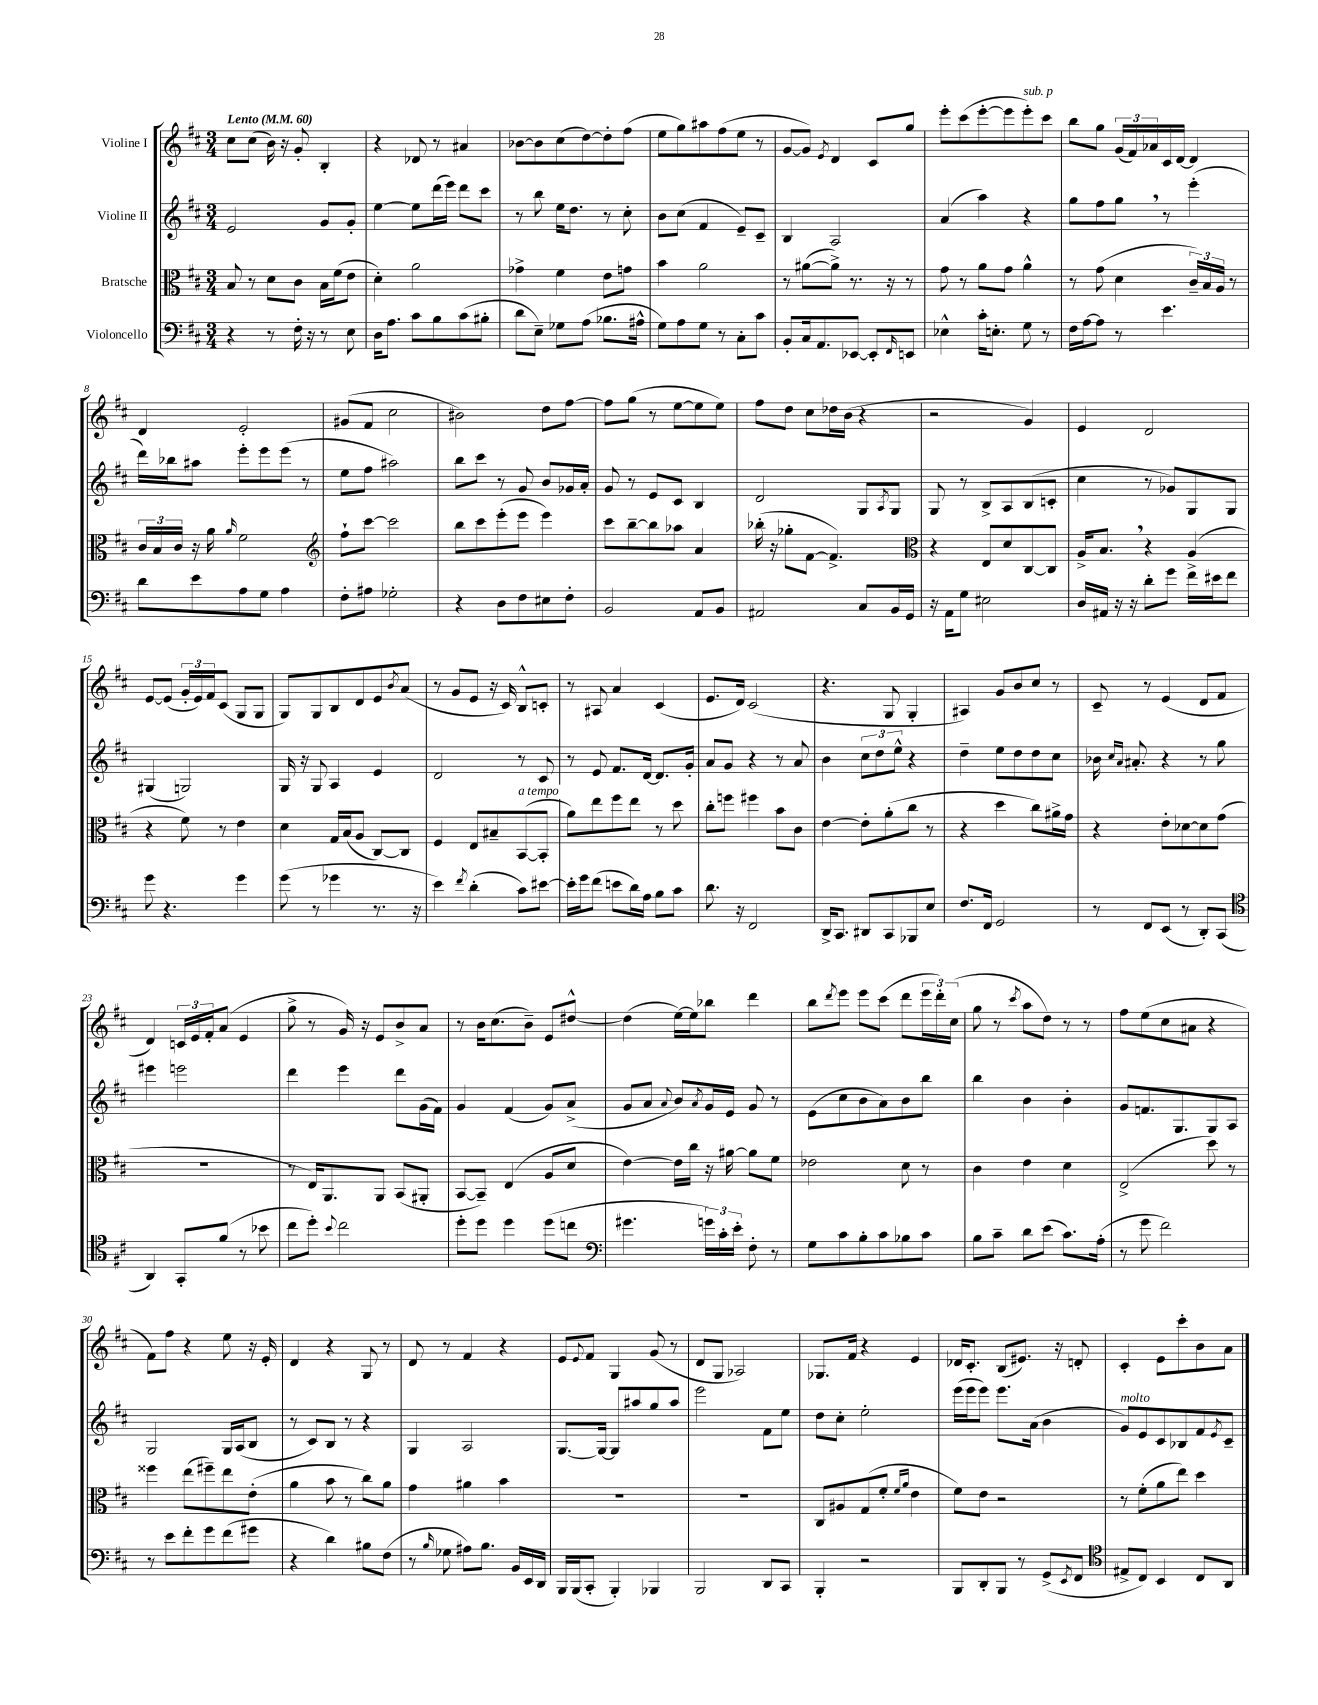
<<
\new StaffGroup <<
\new Staff = "s0" \with { instrumentName = "Violine I" } {
    \clef treble \key d \major \numericTimeSignature \time 3/4 \tempo "Lento" 4 = 60
    cis''8 cis''8( b'16) r16 g'8-. b4-. |
    r4 des'8 r8 ais'4 |
    bes'8~ bes'8 cis''8( d''8~) d''8-. fis''8( |
    e''8 g''8) ais''8 fis''8( e''8 r8 |
    g'8~ g'8) \acciaccatura { e'8 } d'4 cis'8 g''8 |
    e'''8-. cis'''8( e'''8~-. e'''8 e'''8-.^\markup { \italic "sub. p" }) cis'''8 |
    b''8 g''8 \tuplet 3/2 { g'16( fis'16) aes'16 } cis'16 d'16~ d'4 |
    d'4 e'2-. |
    gis'8( fis'8 cis''2 |
    bis'2) d''8 fis''8~ |
    fis''8 g''8( r8 e''8~ e''8 e''8) |
    fis''8 d''8 cis''8 des''16 b'16( r4 |
    r2 g'4) |
    e'4 d'2 |
    e'8~ e'8( \tuplet 3/2 { g'16-. e'16) fis'16 } cis'8( g8 g8 |
    g8) g8 b8 d'8 e'8 \acciaccatura { b'8 } a'8( |
    r8 g'8 e'8 r16 cis'16) b8-^ c'8-. |
    r8 ais8 a'4 cis'4( |
    e'8. d'16) cis'2( |
    r4. g8 g4-. |
    ais4) g'8 b'8 cis''8 r8 |
    cis'8-- r8 e'4( d'8 fis'8 |
    d'4) \tuplet 3/2 { c'16 e'16 fis'16-. } a'8( e'4 |
    g''8-> r8 g'16) r16 e'8 b'8-> a'8 |
    r8 b'16 cis''8.( b'8--) e'8 dis''8~-^ |
    dis''4( e''16~) e''16 bes''8 d'''4 |
    b''8 \acciaccatura { d'''8 } e'''8 e'''8 cis'''8( d'''8 \tuplet 3/2 { e'''16 d'''16-.) cis''16( } |
    g''8 r8 \acciaccatura { cis'''8 } a''8 d''8) r8 r8 |
    fis''8 e''8( cis''8 ais'8 r4 |
    fis'8) fis''8 r4 e''8 r16 e'16-. |
    d'4 r4 g8 r8 |
    d'8 r8 fis'4 r4 |
    e'8 \appoggiatura { e'8 } fis'8 g4 g'8( r8 |
    d'8 g8 aes2) |
    ges8. fis'16 r4 e'4 |
    des'16 cis'8.-. b8( eis'8.) r16 d'8-. |
    cis'4-. e'8 cis'''8-. b'8 a'8 \bar "|." |
}
\new Staff = "s1" \with { instrumentName = "Violine II" } {
    \clef treble \key d \major \numericTimeSignature \time 3/4
    e'2 g'8 g'8-. |
    e''4~ e''8 d'''16( e'''16) d'''8 cis'''8 |
    r8 b''8 e''16 d''8. r8 cis''8-. |
    b'8 cis''8( fis'4 e'8--) cis'8-- |
    b4 a2 |
    a'4( a''4) r4 |
    g''8 fis''8 g''8 \breathe r8 e'''4-.( |
    d'''16) bes''16 ais''8 e'''8-. e'''8 e'''8( r8 |
    e''8 fis''8 ais''2) |
    b''8 cis'''8 r8 g'8 b'8 ges'16 a'16-. |
    g'8 r8 e'8 cis'8 b4 |
    d'2 g8 \acciaccatura { a8 } g8 |
    g8 r8 b8-> a8 b8( c'8-. |
    cis''4 r8 ges'8) g8 g8 |
    gis4( g2) |
    g16 r16 g8 a4 e'4 |
    d'2 r8 cis'8 |
    r8 e'8 fis'8. d'16~ d'8. g'16-. |
    a'8 g'8 r4 r8 a'8 |
    b'4 \tuplet 3/2 { cis''8 d''8 e''8-^ } r4 |
    d''4-- e''8 d''8 d''8 cis''8 |
    bes'16 \grace { cis''16 a'16 } ais'8.-. r4 r8 g''8 |
    eis'''4 e'''2 |
    d'''4 e'''4 d'''8 g'16( fis'16) |
    g'4 fis'4( g'8) a'8->( |
    g'8 a'8 \appoggiatura { a'8 } b'8) \acciaccatura { a'8 } g'16 e'16 g'8 r8 |
    e'8( cis''8 b'8 a'8) b'8 b''8 |
    b''4 b'4 b'4-. |
    g'8 f'8. g8. g8 a8 |
    g2 g16 a16( b8 |
    r8 cis'8) b8 r8 r4 |
    g4 a2 |
    g8.~ g16~ g8 ais''8 g''8 ais''8 |
    e'''2 fis'8 e''8 |
    d''8 cis''8-. e''2-. |
    e'''16( e'''16 e'''8) e'''8. a'16( b'4 |
    g'8^\markup { \italic "molto" }) e'8 cis'8 bes8 fis'8 \acciaccatura { e'8 } cis'8-- \bar "|." |
}
\new Staff = "s2" \with { instrumentName = "Bratsche" } {
    \clef alto \key d \major \numericTimeSignature \time 3/4
    b8 r8 d'8 cis'8 b16 fis'16( e'8 |
    d'4-.) a'2 |
    ges'4-> fis'4 e'8 g'8 |
    b'4 a'2 |
    r8 ais'8~( ais'8->) r8. r16 r8 |
    g'8 r8 a'8 g'8 a'4-^ |
    r8 g'8( d'4 \tuplet 3/2 { cis'16--) b16 a16 } r8 |
    \tuplet 3/2 { cis'16 b16 cis'16 } r16 a'16 \grace { a'16 } fis'2 |
    \clef treble fis''8-! cis'''8~ cis'''2 |
    b''8 cis'''8 e'''8-.( e'''8 e'''4) |
    cis'''8 b''8~-- b''8 aes''8 a'4 |
    bes''16-.( r16 ges''8-. fis'8~ fis'4.->) |
    \clef alto r4 e8 d'8 cis8~ cis8 |
    a16-> b8. \breathe r4 a4( |
    r4 fis'8) r8 e'4 |
    d'4 g16 b16( a8 cis8~) cis8 |
    fis4 e8 bis8-- b,8~^\markup { \italic "a tempo" }( b,8-. |
    a'8) e''8 fis''8 e''8 r8 d''8 |
    cis''8-. f''8 fis''4 b'8 cis'8 |
    e'4~ e'8-. a'8-.( cis''8 r8 |
    r4 d''4 cis''8) ais'16-> g'16 |
    r4 e'8-. des'8~ des'8 g'8( |
    R2. |
    r8 e16) a,8. a,8 b,8( ais,8-. |
    b,8~ b,8--) e4( a8 d'8 |
    e'4~) e'16 cis''16 r16 ais'16~ ais'8 fis'8 |
    ees'2 d'8 r8 |
    cis'4 e'4 d'4 |
    e2->( d''8) r8 |
    fisis''4 e''8( fis''8--) e''8 e'8-.( |
    a'4 b'8 r8 cis''8) a'8 |
    g'4 ais'4 b'4 |
    R2. |
    R2. |
    cis8 ais8 g8( fis'8-. \grace { fis'16 a'16 } e'4 |
    fis'8) e'8 r2 |
    r8 fis'8-.( a'8 e''8) d''4 \bar "|." |
}
\new Staff = "s3" \with { instrumentName = "Violoncello" } {
    \clef bass \key d \major \numericTimeSignature \time 3/4
    r4 r8 fis16-. r16 r8 e8 |
    d16 a8. cis'8 b8 cis'8( bis8-. |
    d'8 e8--) ges8 a8( bes8. ais16-^ |
    g8) a8 g8 r8 cis8-. cis'8 |
    b,8-. cis16 a,8. ees,8~ ees,8-. \grace { fis,16 } e,8 |
    ees4-^ cis'16-. e8.-. g8 r8 |
    fis16 a16~ a8 r8 e'4. |
    d'8 e'8 a8 g8 a4 |
    fis8-. ais8 ges2-. |
    r4 d8 fis8 eis8 fis8-. |
    b,2 a,8 b,8 |
    ais,2 cis8 b,16 g,16 |
    r16 a,16 g8 eis2 |
    d16 ais,16 r16 r16 d'8-. g'8 fis'16-> eis'16 fis'8 |
    g'8 r4. g'4 |
    g'8( r8 ges'4 r8. r16 |
    e'4) \acciaccatura { fis'8 } d'4-.( cis'8) eis'8~ |
    eis'16-. g'16 fis'8( e'8 d'16) a16 b8 cis'8 |
    d'8. r16 fis,2 |
    d,16-> cis,8. dis,8 cis,8 bes,,8 e8 |
    fis8. fis,16 g,2 |
    r8 fis,8 e,8( r8 d,8-.) cis,8( |
    \clef tenor a,4) g,8-. fis'8( r8 bes'8 |
    cis''8 d''8-.) \appoggiatura { b'8 } cis''2 |
    d''8-. d''8 d''4 d''8( c''8 |
    \clef bass gis'4. \tuplet 3/2 { g'16) cis'16-. e'16-. } fis8-. r8 |
    g8 cis'8 b8-. cis'8 bes8 cis'8 |
    b8 cis'8-- d'8 e'8( cis'8.) a16-.( |
    r8 g'8 fis'2) |
    r8 e'8 fis'8-. g'8 fis'8( gis'8 |
    r4 d'4) bis8 fis8( |
    r8 \grace { b16 } ges8 ais8) b8. b,16 e,16 d,16 |
    b,,16 b,,16( cis,8-. b,,4-.) bes,,4 |
    b,,2 d,8 cis,8 |
    b,,4-. r2 |
    b,,8 d,8-. b,,8 r8 g,8->( \acciaccatura { e,8 } fis,8 |
    \clef tenor eis8-> cis8) b,4 cis8 a,8 \bar "|." |
}
>>
>>
